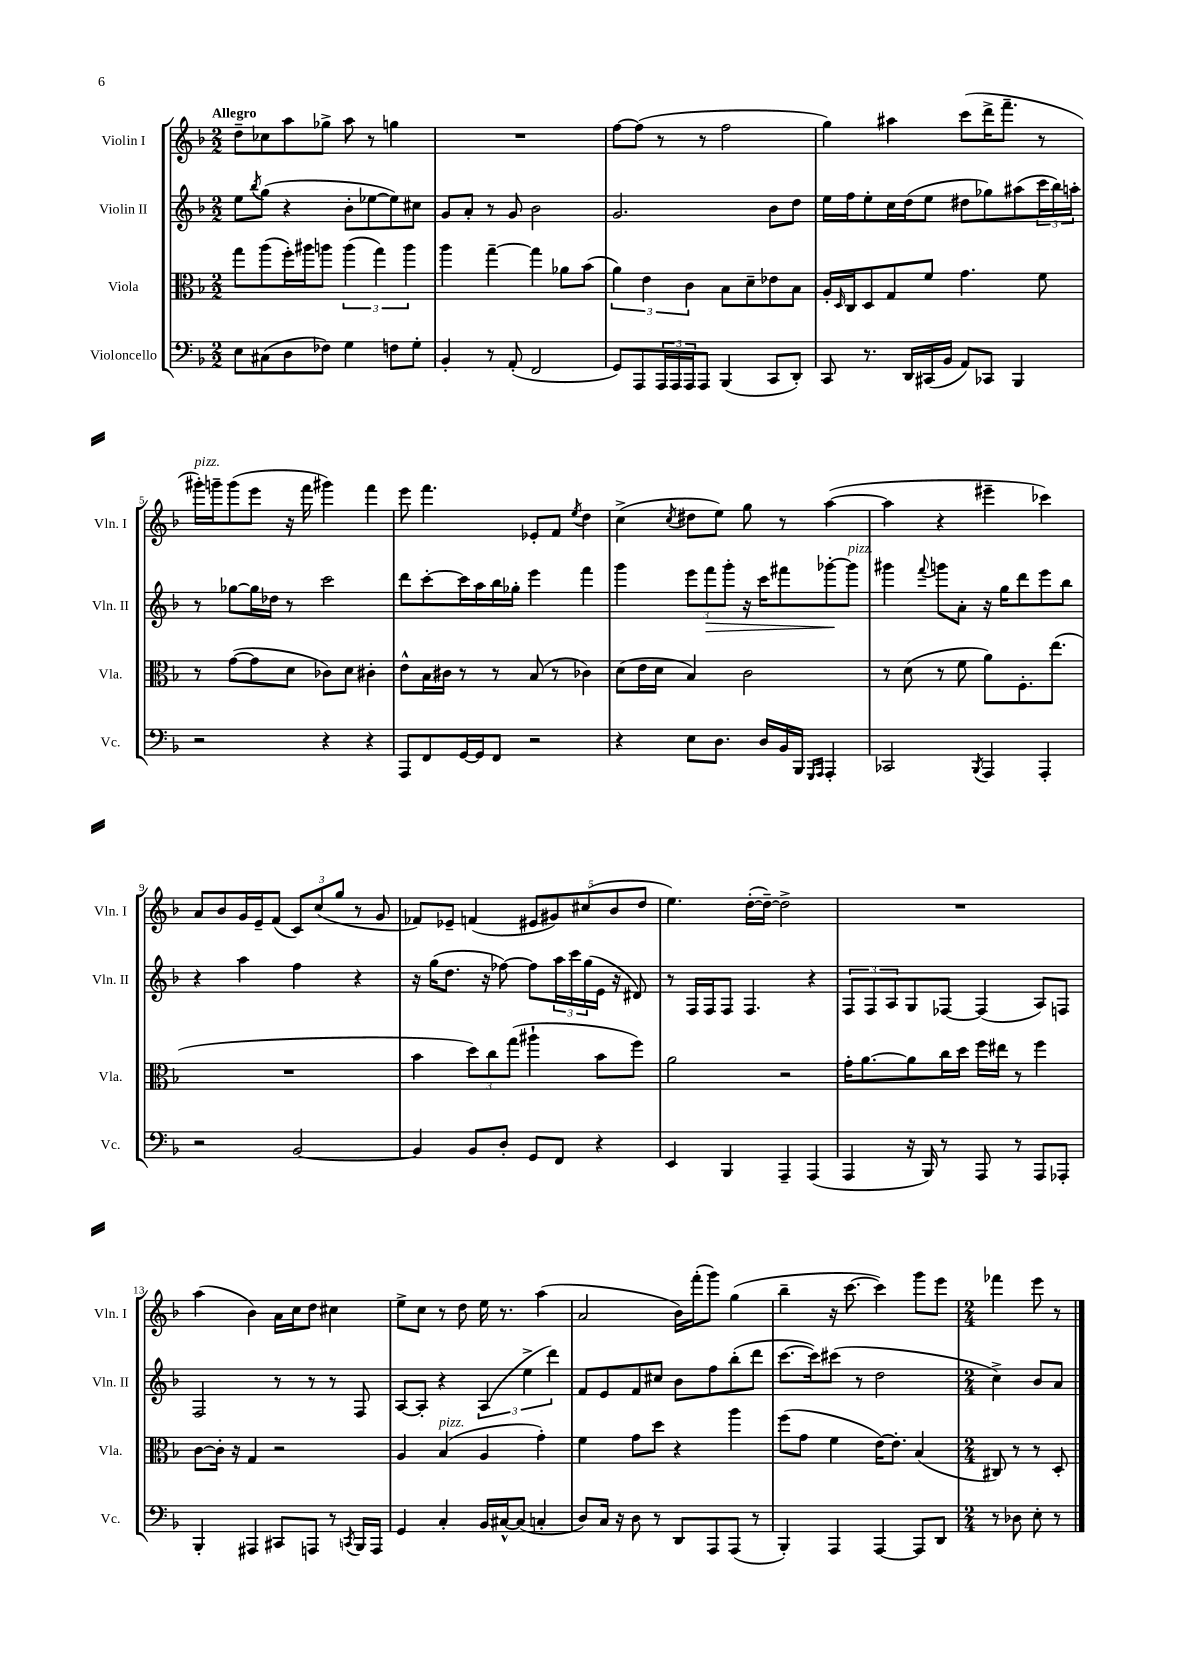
<<
\new StaffGroup <<
\new Staff = "s0" \with { instrumentName = "Violin I" shortInstrumentName = "Vln. I" } {
    \clef treble \key f \major \numericTimeSignature \time 2/2 \tempo "Allegro"
    d''8-- ces''8 a''8 ges''8-> a''8 r8 g''4 |
    R1 |
    f''8~ f''8( r8 r8 f''2 |
    g''4) ais''4 c'''8( d'''16-> f'''8.-- r8 |
    gis'''16-.^\markup { \italic "pizz." }) g'''16-- g'''8( e'''8 r16 f'''16 gis'''4) f'''4 |
    e'''8 f'''4. ees'8-. f'8 \acciaccatura { e''8 } d''4 |
    c''4->( \acciaccatura { c''8 } dis''8 e''8) g''8 r8 a''4~( |
    a''4 r4 eis'''4-- ces'''4) |
    a'8 bes'8 g'16 e'16-- f'8( \tuplet 3/2 { c'8) c''8( g''8 } r8 g'8 |
    fes'8) ees'8-- f'4( \tuplet 5/4 { eis'8 gis'8) cis''8( bes'8 d''8 } |
    e''4.) d''16~-.( d''16~--) d''2-> |
    R1 |
    a''4( bes'4) a'16 c''16 d''8 cis''4 |
    e''8-> c''8 r8 d''8 e''16 r8. a''4( |
    a'2 bes'16) f'''16-.( g'''8) g''4( |
    bes''4-- r16 c'''8.~ c'''4) g'''8 e'''8 |
    \numericTimeSignature \time 2/4 fes'''4 e'''8 r8 \bar "|." |
}
\new Staff = "s1" \with { instrumentName = "Violin II" shortInstrumentName = "Vln. II" } {
    \clef treble \key f \major \numericTimeSignature \time 2/2
    e''8 \acciaccatura { bes''8 } g''8( r4 bes'8-. ees''8~ ees''8) cis''8 |
    g'8 a'8-. r8 g'8 bes'2 |
    g'2. bes'8 d''8 |
    e''16 f''16 e''8-. c''16 d''16( e''8 dis''8 ges''8) ais''8( \tuplet 3/2 { c'''16 bes''16) a''16-. } |
    r8 ges''8~ ges''16 des''16 r8 c'''2 |
    d'''8 c'''8~-. c'''16 a''16 bes''16 ges''16-. e'''4 f'''4 |
    g'''4 \tuplet 3/2 { e'''8 f'''8\> g'''8-. } r16 c'''16 fis'''8 ges'''8~-.\! ges'''8^\markup { \italic "pizz." } |
    gis'''4 \appoggiatura { f'''8 } g'''8 a'8-. r16 g''16 d'''8 e'''8 bes''8 |
    r4 a''4 f''4 r4 |
    r16 g''16( d''8. r16 fes''8~) fes''8 \tuplet 3/2 { a''16 c'''16 g''16( } e'16 r16 dis'8) |
    r8 f16 f16 f8 f4. r4 |
    \tuplet 3/2 { f8 f8 a8 } g8 fes8~ fes4( a8) f8 |
    f2 r8 r8 r8 f8 |
    a8~ a8-. r4 \tuplet 3/2 { a4( e''4-> d'''4) } |
    f'8 e'8 f'8 cis''8 bes'8 f''8 bes''8-.( d'''8 |
    c'''8.~ c'''16) cis'''8( r8 d''2 |
    \numericTimeSignature \time 2/4 c''4->) bes'8 a'8 \bar "|." |
}
\new Staff = "s2" \with { instrumentName = "Viola" shortInstrumentName = "Vla." } {
    \clef alto \key f \major \numericTimeSignature \time 2/2
    g''8 a''8( f''16-.) ais''16 a''8 \tuplet 3/2 { a''4( g''4) a''4 } |
    a''4 g''4~-- g''4 aes'8 bes'8( |
    \tuplet 3/2 { a'4) e'4 c'4 } bes8 d'8-- ees'8 bes8 |
    a16-. \grace { d16 } c16 d8 g8 f'8 g'4. f'8 |
    r8 g'8~( g'8 d'8 ces'8) d'8 cis'4-. |
    e'8-^ bes16 cis'16 r8 r8 bes8( r8 ces'4) |
    d'8( e'16 d'16 bes4) c'2 |
    r8 d'8( r8 f'8 a'8) f8.-. e''8.( |
    R1 |
    bes'4 \tuplet 3/2 { d''8) c''8 g''8( } ais''4-! bes'8 f''8) |
    a'2 r2 |
    g'16-. a'8.~ a'8 c''16 d''16 f''16 eis''16 r8 f''4 |
    c'8~ c'16-. r16 g4 r2 |
    a4 bes4^\markup { \italic "pizz." }( a4 g'4-.) |
    f'4 g'8 d''8 r4 a''4 |
    f''8( g'8 f'4 e'16~) e'8.-. bes4( |
    \numericTimeSignature \time 2/4 cis8) r8 r8 d8-. \bar "|." |
}
\new Staff = "s3" \with { instrumentName = "Violoncello" shortInstrumentName = "Vc." } {
    \clef bass \key f \major \numericTimeSignature \time 2/2
    e8 cis8( d8 fes8) g4 f8 g8-. |
    bes,4-. r8 a,8-.( f,2 |
    g,8) a,,8 \tuplet 3/2 { a,,16 a,,16 a,,16 } a,,8 bes,,4( c,8 d,8-.) |
    c,8 r8. d,16 cis,16( bes,16 a,8) ces,8 bes,,4 |
    r2 r4 r4 |
    a,,8 f,8 g,16~ g,16 f,8 r2 |
    r4 e8 d8. d16 bes,16 bes,,16 \grace { g,,16 a,,16 } a,,4-. |
    ces,2 \acciaccatura { bes,,8 } a,,4 a,,4-. |
    r2 bes,2~ |
    bes,4 bes,8 d8-. g,8 f,8 r4 |
    e,4 bes,,4 a,,4-- a,,4( |
    a,,4 r16 bes,,16) r8 a,,8 r8 a,,8 aes,,8-. |
    bes,,4-. ais,,4 cis,8 a,,8 r8 \acciaccatura { c,8 } bes,,16 a,,16 |
    g,4 c4-. bes,16 cis16~-^ cis8( c4-. |
    d8) c16 r16 d8 r8 d,8 a,,8 a,,8( r8 |
    bes,,4-.) a,,4 a,,4~ a,,8 d,8 |
    \numericTimeSignature \time 2/4 r8 des8 e8-. r8 \bar "|." |
}
>>
>>
